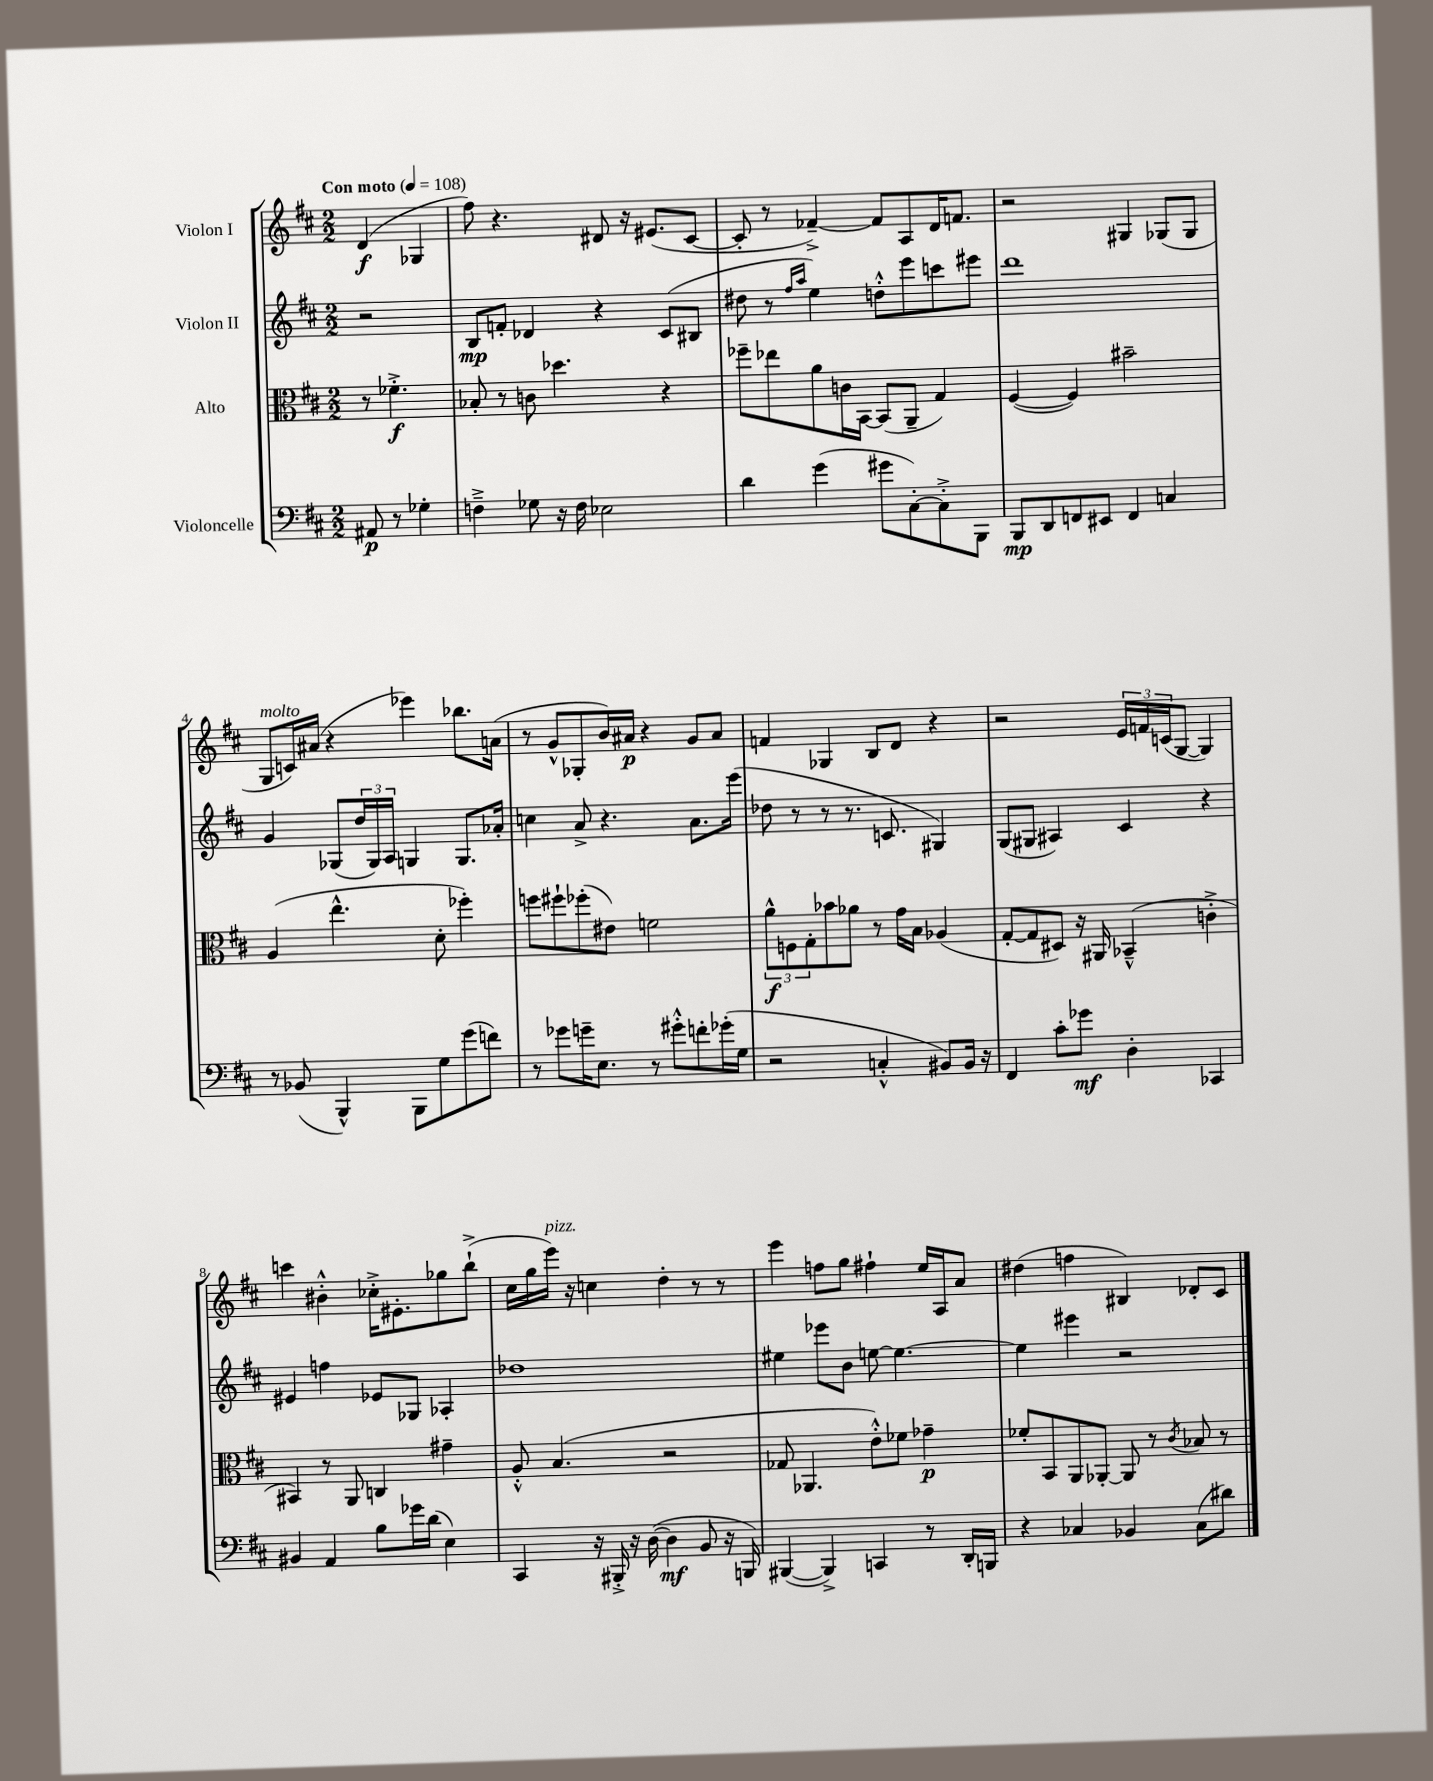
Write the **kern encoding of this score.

**kern	**dynam	**kern	**dynam	**kern	**dynam	**kern	**dynam
*part4	*part4	*part3	*part3	*part2	*part2	*part1	*part1
*staff4	*staff4	*staff3	*staff3	*staff2	*staff2	*staff1	*staff1
*I"Violoncelle	*	*I"Alto	*	*I"Violon II	*	*I"Violon I	*
*clefF4	*	*clefC3	*	*clefG2	*	*clefG2	*
*k[f#c#]	*	*k[f#c#]	*	*k[f#c#]	*	*k[f#c#]	*
*M2/2	*	*M2/2	*	*M2/2	*	*M2/2	*
*MM108	*	*MM108	*	*MM108	*	*MM108	*
=	=	=	=	=	=	=	=
!	!	!	!	!	!	!LO:TX:a:B:t=Con moto	!
8AA#X/	p	8r	.	2r	.	(4d/	f
8r	.	4.f-X'^\	f	.	.	.	.
4G-X'\	.	.	.	.	.	4G-X/	.
=1	=1	=1	=1	=1	=1	=1	=1
4Fn~^\	.	8B-X'/	.	8B/L	mp	8ff#\)	.
.	.	8r	.	8fn'/J	.	4.r	.
8G-X\	.	8cn\	.	4d-X/	.	.	.
16r	.	4.dd-X\	.	.	.	.	.
16F\	.	.	.	.	.	.	.
2E-X\	.	.	.	4r	.	8d#X/	.
.	.	.	.	.	.	16r	.
.	.	.	.	.	.	(8.e#X/L	.
.	.	4r	.	(8c#/L	.	.	.
.	.	.	.	8B#X/J	.	[8c#/J	.
=2	=2	=2	=2	=2	=2	=2	=2
4d\	.	8ff-X~\L	.	8dd#X\	.	8c#'/]	.
.	.	8ee-X\	.	8r	.	8r	.
.	.	.	.	16qqff#/LL	.	.	.
.	.	.	.	16qqaa/JJ	.	.	.
(4g\	.	8a\	.	4ee\)	.	[4f-X~^/)	.
.	.	16cn\L	.	.	.	.	.
.	.	[16BB\JJ	.	.	.	.	.
8g#X\L	.	(8BB/L]	.	8ddn'^^\L	.	8f-/L]	.
[8C#'\)	.	8AA~/J	.	8eee\	.	8A/	.
8C#'^\]	.	4G/)	.	8cccn\	.	16d/K	.
.	.	.	.	.	.	8.fn/J	.
8BBB\J	.	.	.	8eee#X\J	.	.	.
=3	=3	=3	=3	=3	=3	=3	=3
8BBB/L	mp	([4F#/	.	1ddd	.	2r	.
8DD/	.	.	.	.	.	.	.
8FFn/	.	4F#/])	.	.	.	.	.
8EE#X/J	.	.	.	.	.	.	.
4FF/	.	2b#X~\	.	.	.	4G#X/	.
4Cn/	.	.	.	.	.	(8G-X/L	.
.	.	.	.	.	.	8G-/J	.
!!LO:LB:g=z
=4	=4	=4	=4	=4	=4	=4	=4
!	!	!	!	!	!	!LO:TX:a:i:t=molto	!
8r	.	(4A/	.	4g/	.	8G/L	.
(8BB-X/	.	.	.	.	.	16cn/L)	.
.	.	.	.	.	.	(16a#X/JJ	.
4BBB^^/)	.	4.ee^^\	.	(8G-X/L	.	4r	.
.	.	.	.	24dd/L	.	.	.
.	.	.	.	24G-/)	.	.	.
.	.	.	.	24A/JJ	.	.	.
8BBB\L	.	.	.	4Gn/	.	4eee-X\)	.
8G\	.	8d'\	.	.	.	.	.
(8g\	.	4ff-X'\)	.	8.G/L	.	8.bb-X\L	.
8fn\J)	.	.	.	.	.	.	.
.	.	.	.	16a-X'/Jk	.	(16an\Jk	.
=5	=5	=5	=5	=5	=5	=5	=5
8r	.	8ffn\L	.	4ccn\	.	8r	.
8g-X\L	.	8ff#X`\	.	.	.	8g^^/L	.
16gn~\K	.	(8ff-X'\	.	8a^/	.	8G-X'/	.
8.E\J	.	.	.	.	.	.	.
.	.	8e#X\J)	.	4.r	.	16b/L)	.
.	.	.	.	.	.	16a#X/JJ	p
8r	.	2fn\	.	.	.	4r	.
8g#X'^^\L	.	.	.	.	.	.	.
8fn'\	.	.	.	8.a\L	.	8g/L	.
(16g-X'\L	.	.	.	.	.	8a#/J	.
16G\JJ	.	.	.	(16eee\Jk	.	.	.
=6	=6	=6	=6	=6	=6	=6	=6
2r	.	12a^^\L	f	8dd-X\	.	4fn/	.
.	.	12Fn\	.	.	.	.	.
.	.	.	.	8r	.	.	.
.	.	12G'\	.	.	.	.	.
.	.	8b-X\	.	8r	.	4G-X/	.
.	.	8a-X\J	.	8.r	.	.	.
4Cn'^^/	.	8r	.	.	.	8B/L	.
.	.	.	.	8.cn/	.	.	.
.	.	16g\LL	.	.	.	8d/J	.
.	.	16B\JJ	.	.	.	.	.
8BB#X/L)	.	(4A-X/	.	4G#X/)	.	4r	.
16BB#/Jk	.	.	.	.	.	.	.
16r	.	.	.	.	.	.	.
=7	=7	=7	=7	=7	=7	=7	=7
4FF#/	.	[8G'/L	.	(8G/L	.	2r	.
.	.	8G/]	.	8G#X/J	.	.	.
8c#'\L	.	8D#X/J)	.	4A#X/)	.	.	.
8g-X\J	mf	16r	.	.	.	.	.
.	.	16AA#X/	.	.	.	.	.
4D'\	.	(4BB-X~^^/	.	4c#/	.	24e/LL	.
.	.	.	.	.	.	24fn/	.
.	.	.	.	.	.	(24cn/J	.
.	.	.	.	.	.	[8G/J	.
4CC-X/	.	4cn'^\	.	4r	.	4G/])	.
!!LO:LB:g=z
=8	=8	=8	=8	=8	=8	=8	=8
4BB#X/	.	4BB#X/)	.	4e#X/	.	4cccn\	.
4AA/	.	8r	.	4ffn\	.	4b#X'^^\	.
.	.	8AA/	.	.	.	.	.
8B\L	.	4Cn/	.	8e-X/L	.	16cc-X'^\KL	.
.	.	.	.	.	.	8.e#X'\	.
16g-X\L	.	.	.	8G-X/J	.	.	.
(16d\JJ	.	.	.	.	.	.	.
4E\)	.	4g#X~\	.	4A-X'/	.	8gg-X\	.
.	.	.	.	.	.	(8bb`^\J	.
=9	=9	=9	=9	=9	=9	=9	=9
4CC#/	.	8A'^^/	.	1dd-X	.	16cc#\LL	.
.	.	.	.	.	.	16gg\	.
!	!	!	!	!	!	!LO:TX:a:i:t=pizz.	!
.	.	(4.B/	.	.	.	16eee\JJ)	.
.	.	.	.	.	.	16r	.
16r	.	.	.	.	.	4ccn\	.
16BBB#X'^/	.	.	.	.	.	.	.
16r	.	.	.	.	.	.	.
([16D\	.	.	.	.	.	.	.
4D\]	mf	2r	.	.	.	4dd'\	.
8BB/	.	.	.	.	.	8r	.
16r	.	.	.	.	.	8r	.
16BBBn/)	.	.	.	.	.	.	.
=10	=10	=10	=10	=10	=10	=10	=10
([4BBB#X/	.	8G-X/	.	4ee#X\	.	4eee\	.
.	.	4.AA-X/	.	.	.	.	.
4BBB#^/])	.	.	.	8eee-X\L	.	8ffn\L	.
.	.	.	.	8b\J	.	8gg\J	.
4CCn/	.	8e'^^\L)	.	[8een\	.	4ff#X`\	.
.	.	8f-X\J	.	4.ee\_	.	.	.
8r	.	4g-X~\	p	.	.	16ee/LL	.
.	.	.	.	.	.	16A/J	.
16DD'/LL	.	.	.	.	.	8a/J	.
16BBBn/JJ	.	.	.	.	.	.	.
=11	=11	=11	=11	=11	=11	=11	=11
4r	.	8f-X'/L	.	4ee\]	.	(4dd#X\	.
.	.	8BB/	.	.	.	.	.
4C-X/	.	8AA/	.	4eee#X\	.	4ffn\	.
.	.	[8AA-X'/J	.	.	.	.	.
4BB-X/	.	8AA-/]	.	2r	.	4B#X/)	.
.	.	8r	.	.	.	.	.
.	.	8qc#/	.	.	.	.	.
(8C-\L	.	8B-X/	.	.	.	8d-X'/L	.
8d#X\J)	.	8r	.	.	.	8c#/J	.
==	==	==	==	==	==	==	==
*-	*-	*-	*-	*-	*-	*-	*-
